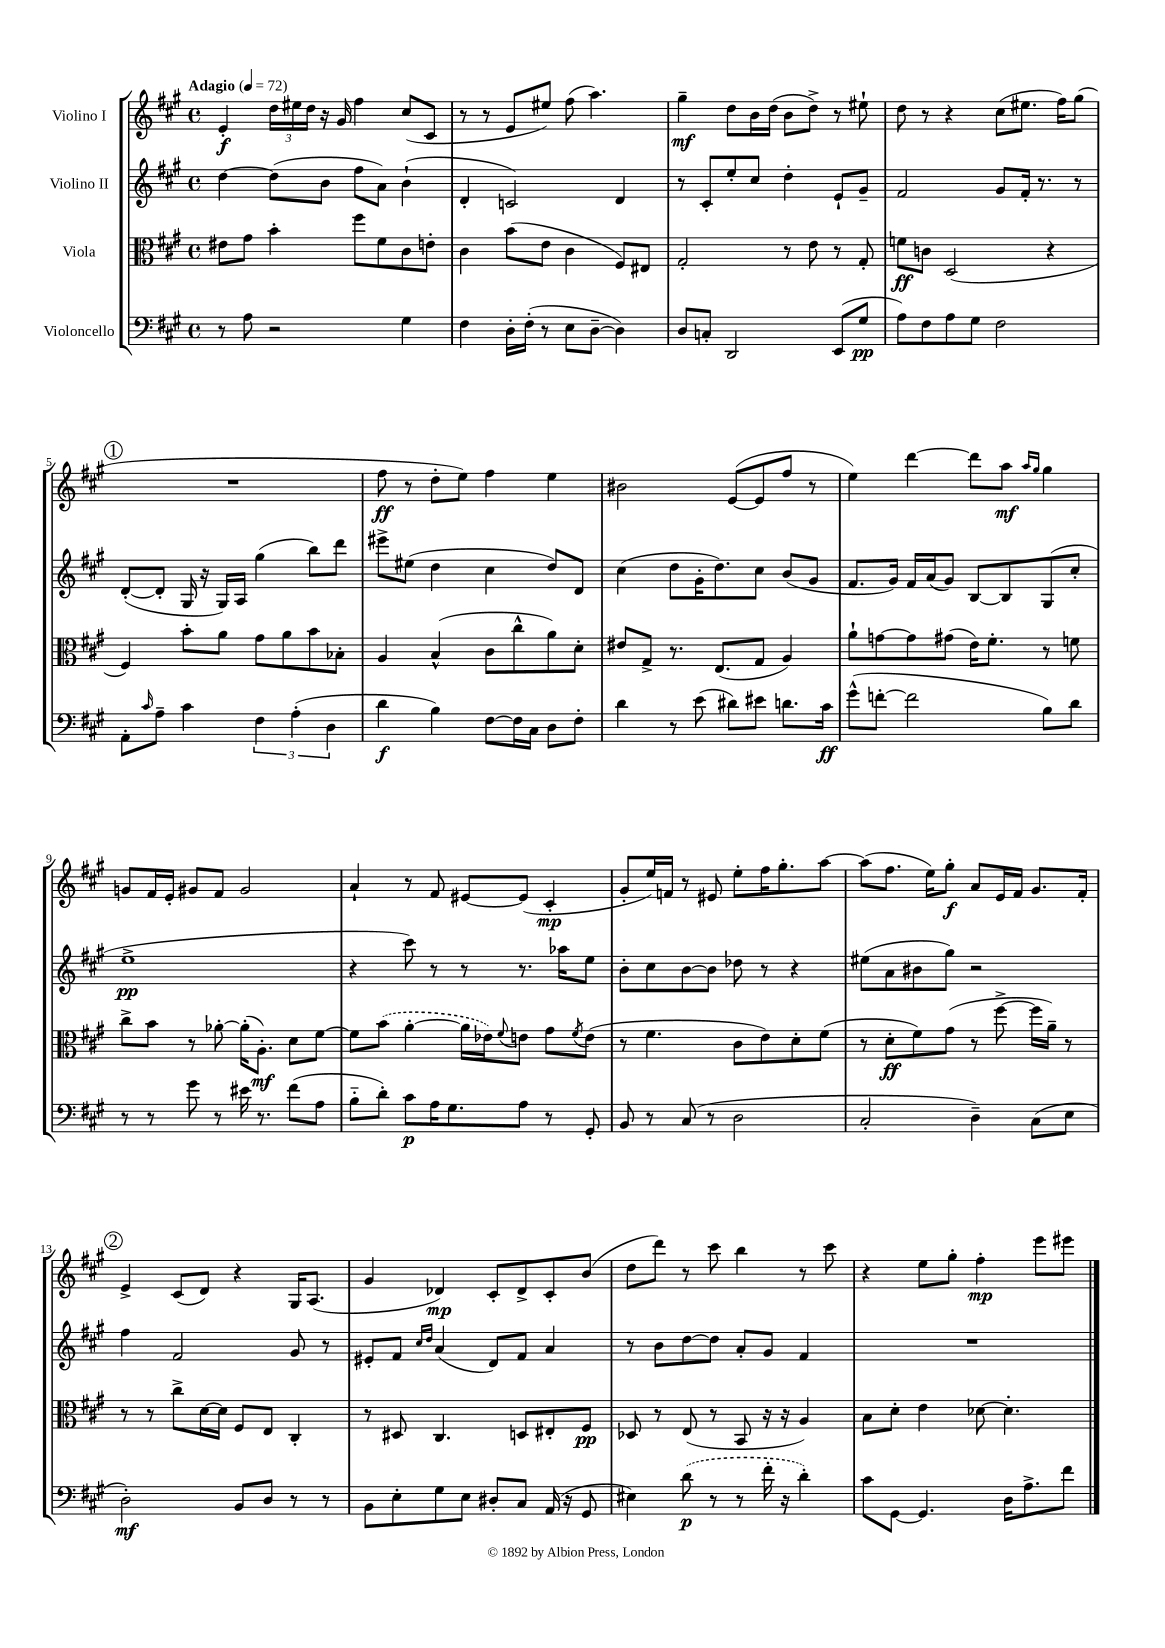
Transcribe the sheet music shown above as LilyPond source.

<<
\new StaffGroup <<
\new Staff = "s0" \with { instrumentName = "Violino I" } {
    \clef treble \key a \major \defaultTimeSignature \time 4/4 \tempo "Adagio" 4 = 72
    e'4-.\f \tuplet 3/2 { d''16 eis''16 d''16 } r16 gis'16 fis''4 cis''8( cis'8 |
    r8 r8 e'8 eis''8) fis''8( a''4.) |
    gis''4--\mf d''8 b'16 d''16( b'8 d''8->) r8 eis''8-! |
    d''8 r8 r4 cis''8( eis''8. fis''16) gis''8( |
    \mark \markup { \circle "1" } R1 |
    fis''8\ff r8 d''8-. e''8) fis''4 e''4 |
    bis'2 e'8~( e'8 fis''8 r8 |
    e''4) d'''4~ d'''8 a''8\mf \grace { a''16 gis''16 } gis''4 |
    g'8 fis'16 e'16-. gis'8 fis'8 gis'2 |
    a'4-! r8 fis'8 eis'8~ eis'8( cis'4-.\mp |
    gis'8-. e''16) f'16 r8 eis'8 e''8-. fis''16 gis''8.-. a''8~ |
    a''8( fis''8. e''16) gis''8-.\f a'8 e'16 fis'16 gis'8. fis'16-. |
    \mark \markup { \circle "2" } e'4-> cis'8( d'8) r4 gis16 a8.( |
    gis'4 des'4\mp) cis'8-. des'8-> cis'8-. b'8( |
    d''8 d'''8) r8 cis'''8 b''4 r8 cis'''8 |
    r4 e''8 gis''8-. fis''4-.\mp e'''8 eis'''8 \bar "|." |
}
\new Staff = "s1" \with { instrumentName = "Violino II" } {
    \clef treble \key a \major \defaultTimeSignature \time 4/4
    d''4~ d''8( b'8 fis''8 a'8) b'4-!( |
    d'4-. c'2) d'4 |
    r8 cis'8-. e''8-. cis''8 d''4-. e'8-! gis'8-- |
    fis'2 gis'8 fis'16-. r8. r8 |
    \mark \markup { \circle "1" } d'8~-.( d'8-. gis16 r16 gis16) a16 gis''4( b''8) d'''8 |
    eis'''8-> eis''8( d''4 cis''4 d''8) d'8 |
    cis''4( d''8 gis'16-. d''8.) cis''8 b'8( gis'8 |
    fis'8. gis'16) fis'16 a'16( gis'8) b8~ b8 gis8( cis''8-. |
    e''1->\pp |
    r4 cis'''8) r8 r8 r8. aes''16 e''8 |
    b'8-. cis''8 b'8~ b'8 des''8 r8 r4 |
    eis''8( a'8 bis'8 gis''8) r2 |
    \mark \markup { \circle "2" } fis''4 fis'2 gis'8 r8 |
    eis'8-. fis'8 \grace { cis''16 d''16 } a'4( d'8) fis'8 a'4 |
    r8 b'8 d''8~ d''8 a'8-. gis'8 fis'4 |
    R1 \bar "|." |
}
\new Staff = "s2" \with { instrumentName = "Viola" } {
    \clef alto \key a \major \defaultTimeSignature \time 4/4
    eis'8 gis'8 b'4-. fis''8 fis'8 cis'8 e'8-. |
    cis'4 b'8( e'8 cis'4 fis8) eis8 |
    gis2-. r8 e'8 r8 gis8-. |
    f'8\ff c'8 d2( r4 |
    \mark \markup { \circle "1" } fis4) b'8-. a'8 gis'8 a'8 b'8 bes8-. |
    a4 b4-^( cis'8 cis''8-^ a'8) d'8-. |
    eis'8 gis8-> r8. e8.( gis8 a4) |
    a'8-! g'8~ g'8 gis'8( e'16) fis'8.-. r8 f'8 |
    cis''8-> b'8 r8 aes'8~-. aes'16-.( a8.-.\mf) d'8 fis'8~ |
    fis'8 \once \slurDashed b'8( a'4~-. a'16 ees'16) \appoggiatura { fis'8 } e'8 gis'8 \acciaccatura { fis'8 } e'8( |
    r8 fis'4. cis'8 e'8) d'8-. fis'8( |
    r8 d'8-.\ff fis'8) gis'8( r8 fis''8~-> fis''16 a'16--) r8 |
    \mark \markup { \circle "2" } r8 r8 cis''8-> d'16~ d'16 fis8 e8 cis4-. |
    r8 dis8 cis4. d8 eis8-. fis8\pp |
    des8 r8 e8( r8 b,8 r16 r16 a4) |
    b8 d'8-. e'4 des'8~ des'4.-. \bar "|." |
}
\new Staff = "s3" \with { instrumentName = "Violoncello" } {
    \clef bass \key a \major \defaultTimeSignature \time 4/4
    r8 a8 r2 gis4 |
    fis4 d16-. fis16-.( r8 e8 d8~-- d4) |
    d8 c8-. d,2 e,8( gis8\pp |
    a8) fis8 a8 gis8 fis2 |
    \mark \markup { \circle "1" } a,8-. \grace { cis'16 } a8-- cis'4 \tuplet 3/2 { fis4 a4-.( d4 } |
    d'4\f b4) fis8~ fis16 cis16 d8 fis8-. |
    d'4 r8 e'8( dis'8) eis'8 d'8. cis'16\ff |
    gis'8-^( f'8~-. f'2 b8) d'8 |
    r8 r8 gis'8 r8 eis'16 r8. fis'8( a8 |
    b8-_ d'8-.) cis'8\p a16 gis8. a8 r8 gis,8-. |
    b,8 r8 cis8( r8 d2 |
    cis2-. d4--) cis8( e8 |
    \mark \markup { \circle "2" } d2-.\mf) b,8 d8 r8 r8 |
    b,8 e8-. gis8 e8 dis8-. cis8 a,16( r16 gis,8 |
    eis4) \once \slurDashed d'8\p( r8 r8 fis'16-. r16 d'4-.) |
    cis'8 gis,8~ gis,4. d16 a8.-> fis'8 \bar "|." |
}
>>
>>
